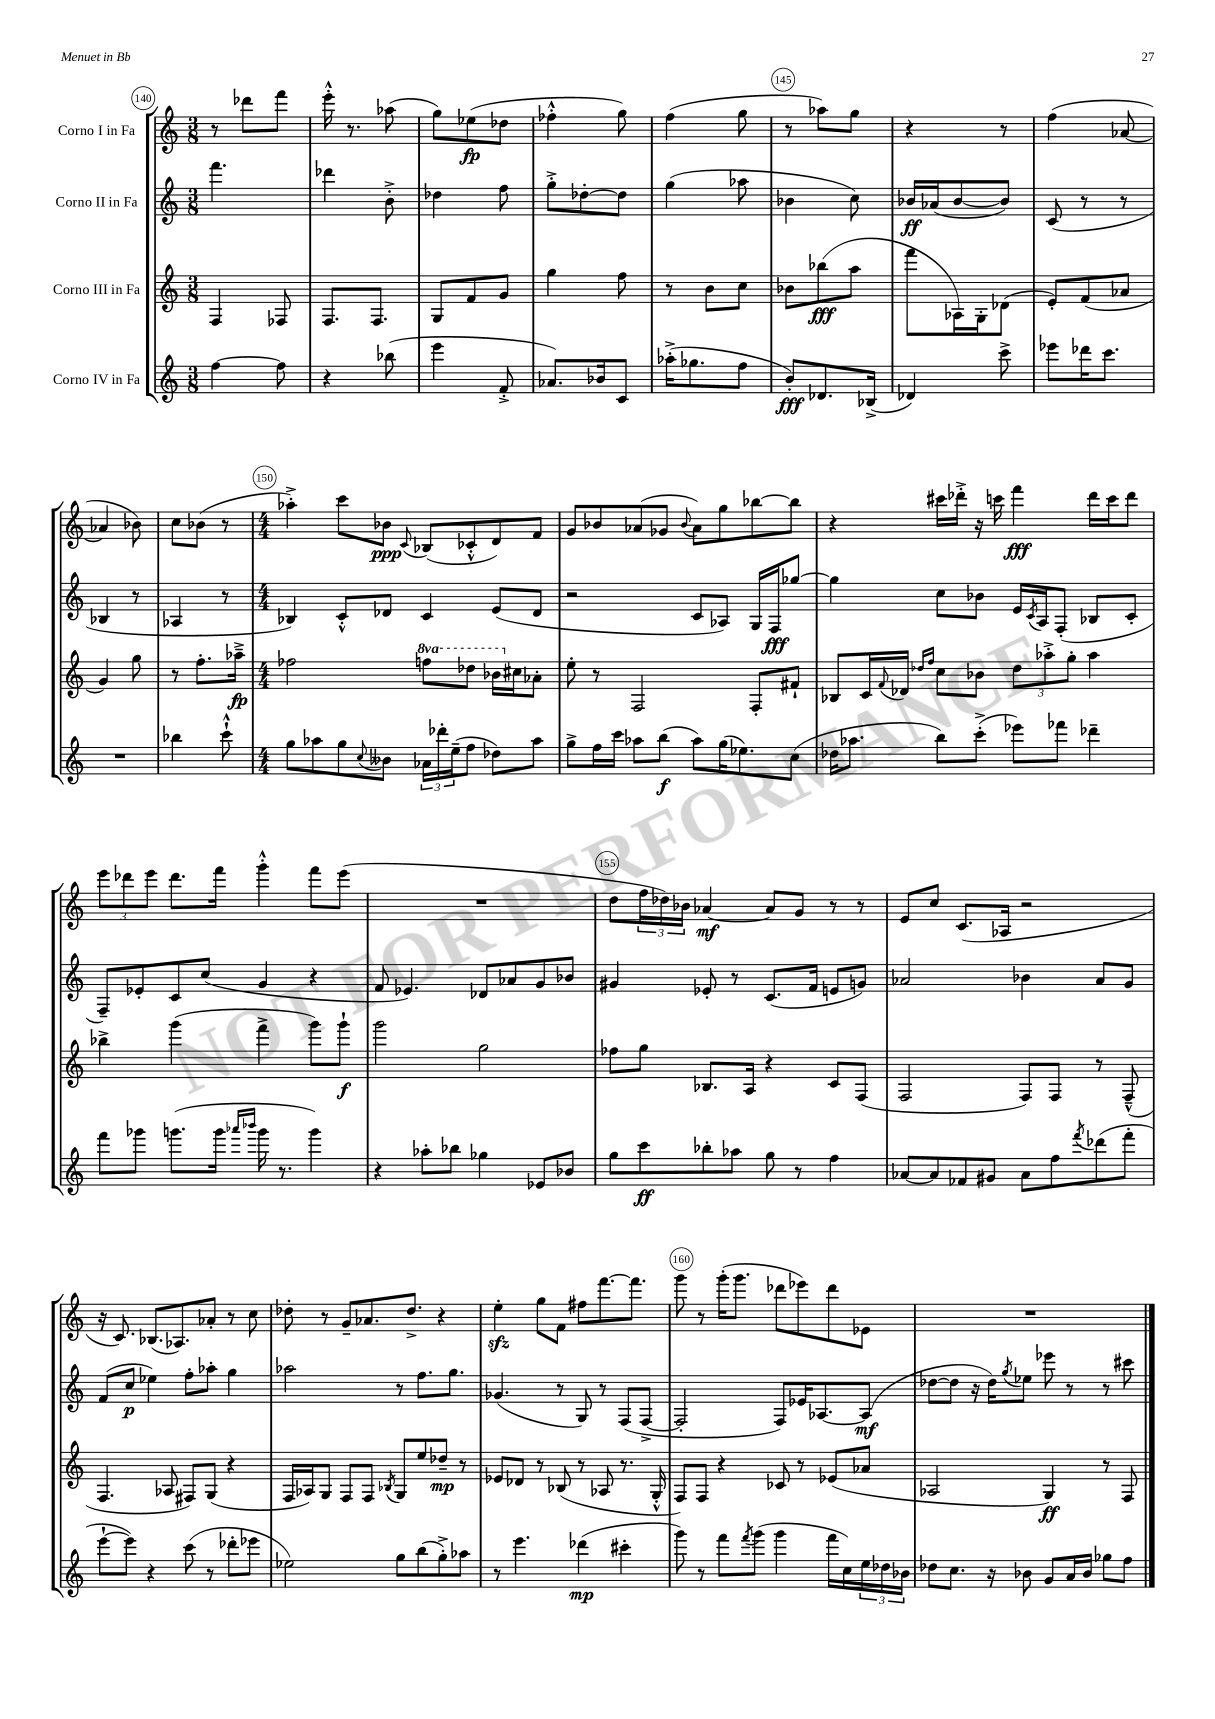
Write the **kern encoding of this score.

**kern	**dynam	**kern	**dynam	**kern	**dynam	**kern	**dynam
*part4	*part4	*part3	*part3	*part2	*part2	*part1	*part1
*staff4	*staff4	*staff3	*staff3	*staff2	*staff2	*staff1	*staff1
*I"Corno IV in Fa	*	*I"Corno III in Fa	*	*I"Corno II in Fa	*	*I"Corno I in Fa	*
*clefG2	*	*clefG2	*	*clefG2	*	*clefG2	*
*k[]	*	*k[]	*	*k[]	*	*k[]	*
*M3/8	*	*M3/8	*	*M3/8	*	*M3/8	*
=140	=140	=140	=140	=140	=140	=140	=140
[4ff\	.	4F/	.	4.fff\	.	8r	.
.	.	.	.	.	.	8ddd-X\L	.
8ff\]	.	8F-X/	.	.	.	8fff\J	.
=141	=141	=141	=141	=141	=141	=141	=141
4r	.	8.F/L	.	4ddd-X\	.	16eee'^^\	.
.	.	.	.	.	.	8.r	.
.	.	8.F/J	.	.	.	.	.
(8bb-X\	.	.	.	8b'^\	.	(8aa-X\	.
=142	=142	=142	=142	=142	=142	=142	=142
4eee\	.	8G/L	.	4dd-X\	.	8gg\L)	.
.	.	8f/	.	.	.	(8ee-X\	fp
8f'^/	.	8g/J	.	8ff\	.	8dd-X\J	.
=143	=143	=143	=143	=143	=143	=143	=143
8.a-X/L)	.	4gg\	.	8gg'^\L	.	4ff-X'^^\	.
.	.	.	.	[8dd-X'\	.	.	.
16b-X/k	.	.	.	.	.	.	.
8c/J	.	8ff\	.	8dd-\J]	.	8gg\)	.
=144	=144	=144	=144	=144	=144	=144	=144
(16aa-X'^\KL	.	8r	.	(4gg\	.	(4ff\	.
8.gg-X\	.	.	.	.	.	.	.
.	.	8b\L	.	.	.	.	.
8ff\J	.	8cc\J	.	8aa-X\	.	8gg\	.
=145	=145	=145	=145	=145	=145	=145	=145
8b'/L)	fff	8b-X\L	.	4b-X\	.	8r	.
8.d-X/	.	(8bb-X\	fff	.	.	8aa-X\L)	.
.	.	8aa\J	.	8cc\)	.	8gg\J	.
(16B-X^/Jk	.	.	.	.	.	.	.
=146	=146	=146	=146	=146	=146	=146	=146
4d-X/)	.	8fff\L	.	16b-X/LL	ff	4r	.
.	.	.	.	(16a-X/J	.	.	.
.	.	16A-X\L)	.	[8b-/	.	.	.
.	.	16G'\J	.	.	.	.	.
8ccc^\	.	(8d-X\J	.	8b-/J])	.	8r	.
=147	=147	=147	=147	=147	=147	=147	=147
8eee-X\L	.	8e'/L)	.	(8c/	.	(4ff\	.
16ddd-X\K	.	(8f/	.	8r	.	.	.
8.ccc\J	.	.	.	.	.	.	.
.	.	8a-X/J	.	8r	.	[8a-X/	.
!!LO:LB:g=z
=148	=148	=148	=148	=148	=148	=148	=148
4.r	.	4g/)	.	4B-X/	.	4a-X/]	.
.	.	8gg\	.	8r	.	8b-X\)	.
=149	=149	=149	=149	=149	=149	=149	=149
4bb-X\	.	8r	.	4A-X/	.	8cc\L	.
.	.	8.ff'\L	.	.	.	(8b-X\J	.
8ccc`^^\	.	.	.	8r	.	8r	.
.	.	16aa-X~^\Jk	fp	.	.	.	.
=150	=150	=150	=150	=150	=150	=150	=150
*M4/4	*	*M4/4	*	*M4/4	*	*M4/4	*
8gg\L	.	2ff-X\	.	4B-X/)	.	4aa-X'^\)	.
8aa-X\	.	.	.	.	.	.	.
8gg\	.	.	.	8c'^^/L	.	8ccc\L	.
8qqcc/	.	.	.	.	.	.	.
8b--X\J	.	.	.	8d-X/J	.	8b-X\J	ppp
.	.	.	.	.	.	8qqc/	.
*	*	*8va	*	*	*	*	*
24a-X\LL	.	8fffn\L	.	4c/	.	(8B-X/L	.
24ddd-X'\	.	.	.	.	.	.	.
(24ee~\J	.	.	.	.	.	.	.
8ff\J	.	8ddd-X\J	.	.	.	8c-X'^^/	.
8dd-X\L)	.	16bb-X\LL	.	(8e/L	.	8d/)	.
*	*	*X8va	*	*	*	*	*
.	.	16cc#X\J	.	.	.	.	.
8aa-\J	.	8a-X'\J	.	8d-/J	.	8f/J	.
=151	=151	=151	=151	=151	=151	=151	=151
8gg^\L	.	8ee'\	.	2r	.	8g/L	.
16ff\L	.	8r	.	.	.	8b-X/	.
16ccc\JJ	.	.	.	.	.	.	.
8aa-X\L	.	2F/	.	.	.	(8a-X/	.
(8bb\J	f	.	.	.	.	8g-X/J	.
.	.	.	.	.	.	8qqb-/	.
8aa-\L)	.	.	.	8c/L	.	8a-\L)	.
(16gg\K	.	.	.	8A-X/J)	.	8gg\	.
8.ee-X\)	.	.	.	.	.	.	.
.	.	8F'/L	.	16G/LL	.	[8bb-X\	.
.	.	.	.	16F/J	fff	.	.
(8cc\J	.	8f#X`/J	.	[8gg-X/J	.	8bb-\J]	.
=152	=152	=152	=152	=152	=152	=152	=152
16dd-X\KL	.	8B-X/L	.	4gg-\]	.	4r	.
8.aa-X\J	.	.	.	.	.	.	.
.	.	16c/L	.	.	.	.	.
.	.	8qqf/	.	.	.	.	.
.	.	16d-X/JJ	.	.	.	.	.
.	.	16qqdd-X/LL	.	.	.	.	.
.	.	16qqff/JJ	.	.	.	.	.
8bb\L)	.	8cc\L	.	8cc\L	.	16ccc#X\LL	.
.	.	.	.	.	.	16ddd-X'^\JJ	.
(8ccc'^\J	.	8b-X\J	.	8b-X\J	.	16r	.
.	.	.	.	.	.	16cccn\	.
8eee-X\L)	.	12dd-\L	.	16e/LL	.	4fff\	fff
.	.	.	.	8qc/	.	.	.
.	.	.	.	16A/J	.	.	.
.	.	12aa-X'^\	.	.	.	.	.
8fff-X\J	.	.	.	(8F'/J	.	.	.
.	.	12gg'\J	.	.	.	.	.
4ddd-X~\	.	4aa-\	.	8B-X/L	.	16ddd-\LL	.
.	.	.	.	.	.	16ccc\J	.
.	.	.	.	8c'/J	.	8ddd-\J	.
!!LO:LB:g=z
=153	=153	=153	=153	=153	=153	=153	=153
8fff\L	.	4bb-X^\	.	8F~/L)	.	12eee\L	.
.	.	.	.	.	.	12ddd-X\	.
8ggg-X\J	.	.	.	8e-X'/	.	.	.
.	.	.	.	.	.	12eee\J	.
(8.gggn\L	.	(4ggg\	.	8c/	.	8.ddd-\L	.
.	.	.	.	(8cc/J	.	.	.
16ggg\Jk	.	.	.	.	.	16fff\Jk	.
16qqaaa-X/LL	.	.	.	.	.	.	.
16qqbbb-X/JJ	.	.	.	.	.	.	.
16ggg\	.	4fff^\	.	4g/	.	4ggg'^^\	.
8.r	.	.	.	.	.	.	.
4ggg\)	.	8ggg\L)	.	4r	.	8fff\L	.
.	.	8ggg`\J	f	.	.	(8eee\J	.
=154	=154	=154	=154	=154	=154	=154	=154
4r	.	2ggg\	.	8f/	.	1r	.
.	.	.	.	4.e-X/)	.	.	.
8aa-X'\L	.	.	.	.	.	.	.
8bb-X\J	.	.	.	.	.	.	.
4gg-X\	.	2gg\	.	8d-X/L	.	.	.
.	.	.	.	8a-X/	.	.	.
8e-X/L	.	.	.	8g/	.	.	.
8b-X/J	.	.	.	8b-X/J	.	.	.
=155	=155	=155	=155	=155	=155	=155	=155
8gg\L	.	8ff-X\L	.	4g#X/	.	8dd\L	.
8ccc\	ff	8gg\J	.	.	.	24ff\L	.
.	.	.	.	.	.	24dd-X\)	.
.	.	.	.	.	.	24b-X\JJ	.
8bb-X'\	.	8.B-X/L	.	8e-X'/	.	[4a-X/	mf
8aa-X\J	.	.	.	8r	.	.	.
.	.	16A/Jk	.	.	.	.	.
8gg\	.	4r	.	(8.c/L	.	8a-/L]	.
8r	.	.	.	.	.	8g/J	.
.	.	.	.	16f/Jk	.	.	.
4ff\	.	8c/L	.	8en/L	.	8r	.
.	.	(8F/J	.	8gn/J)	.	8r	.
=156	=156	=156	=156	=156	=156	=156	=156
[8a-X/L	.	2F/	.	2a-X/	.	8e/L	.
8a-/]	.	.	.	.	.	8cc/J	.
8f-X/	.	.	.	.	.	(8.c/L	.
8g#X/J	.	.	.	.	.	.	.
.	.	.	.	.	.	16A-X/Jk	.
8a-\L	.	8F/L)	.	4b-X\	.	2r	.
8ff\	.	8F/J	.	.	.	.	.
8qfff/	.	.	.	.	.	.	.
(8ddd-X\	.	8r	.	8a-/L	.	.	.
8fff'\J	.	(8F~^^/	.	8g/J	.	.	.
!!LO:LB:g=z
=157	=157	=157	=157	=157	=157	=157	=157
[8eee`\L	.	4.F/	.	(8f/L	.	16r	.
.	.	.	.	.	.	8.c/)	.
8eee\J])	.	.	.	8cc/J	p	.	.
4r	.	.	.	4ee-X\)	.	(8.B-X/L	.
.	.	8A-X/	.	.	.	.	.
.	.	.	.	.	.	8.A-X/)	.
(8ccc\	.	8F#X/L)	.	8ff'\L	.	.	.
8r	.	(8G/J	.	8aa-X'\J	.	8a-X'/J	.
8ddd-X'\L	.	4r	.	4gg\	.	8r	.
8eee-X\J	.	.	.	.	.	8cc\	.
=158	=158	=158	=158	=158	=158	=158	=158
2ee-X\)	.	16F/LL	.	2aa-X\	.	8dd-X'\	.
.	.	16A-X/J)	.	.	.	.	.
.	.	8G/J	.	.	.	8r	.
.	.	8F/L	.	.	.	8g~/L	.
.	.	8F/J	.	.	.	8.a-X/	.
.	.	8qB-X/	.	.	.	.	.
8gg\L	.	8G/L	.	8r	.	.	.
.	.	.	.	.	.	8.dd-^/J	.
(8bb\	.	8ee/	.	8.ff\L	.	.	.
8gg'^\)	.	8dd-X~/J	mp	.	.	4r	.
.	.	.	.	8.gg\J	.	.	.
8aa-X\J	.	8r	.	.	.	.	.
=159	=159	=159	=159	=159	=159	=159	=159
8r	.	8e-X/L	.	(4.g-X/	.	4eezz'\	.
4.eee\	.	8d-X/J	.	.	.	.	.
.	.	8r	.	.	.	8gg\L	.
.	.	(8B-X/	.	8r	.	8f\J	.
(4ddd-X\	mp	8r	.	8G/)	.	8ff#X\L	.
.	.	8A-X/	.	8r	.	[8.fff\	.
4ccc#X'\	.	8.r	.	(8F/L	.	.	.
.	.	.	.	.	.	8.fff\J]	.
.	.	.	.	[8F^/J	.	.	.
.	.	16G'^^/	.	.	.	.	.
=160	=160	=160	=160	=160	=160	=160	=160
8ggg\)	.	8F/L)	.	2F'/]	.	8ggg\	.
8r	.	8F/J	.	.	.	8r	.
8fff\L	.	4r	.	.	.	(16ggg'\KL	.
.	.	.	.	.	.	8.ggg\J	.
8qfff/	.	.	.	.	.	.	.
(8ggg\J	.	.	.	.	.	.	.
4ggg\	.	8c-X/	.	8F/L)	.	8ddd-X\L	.
.	.	8r	.	16e-X/K	.	8eee-X\)	.
.	.	.	.	[8.A-X/	.	.	.
16fff\LL	.	(8e-X/L	.	.	.	8ddd-\	.
16cc\)	.	.	.	.	.	.	.
24ee\	.	8a-X/J	.	(8A-/J]	mf	8e-X\J	.
24dd-X\	.	.	.	.	.	.	.
24b-X\JJ	.	.	.	.	.	.	.
=161	=161	=161	=161	=161	=161	=161	=161
8dd-X\L	.	2A-X/	.	[8dd-X\L	.	1r	.
8.cc\J	.	.	.	8dd-\J]	.	.	.
.	.	.	.	16r	.	.	.
16r	.	.	.	16dd-\KL)	.	.	.
.	.	.	.	8qgg/	.	.	.
8b-X\	.	.	.	8ee-X\J	.	.	.
8g/L	.	4G/)	ff	8eee-X\	.	.	.
16a/L	.	.	.	8r	.	.	.
16b-/JJ	.	.	.	.	.	.	.
8gg-X\L	.	8r	.	8r	.	.	.
8ff\J	.	8F/	.	8ccc#X\	.	.	.
==	==	==	==	==	==	==	==
*-	*-	*-	*-	*-	*-	*-	*-
